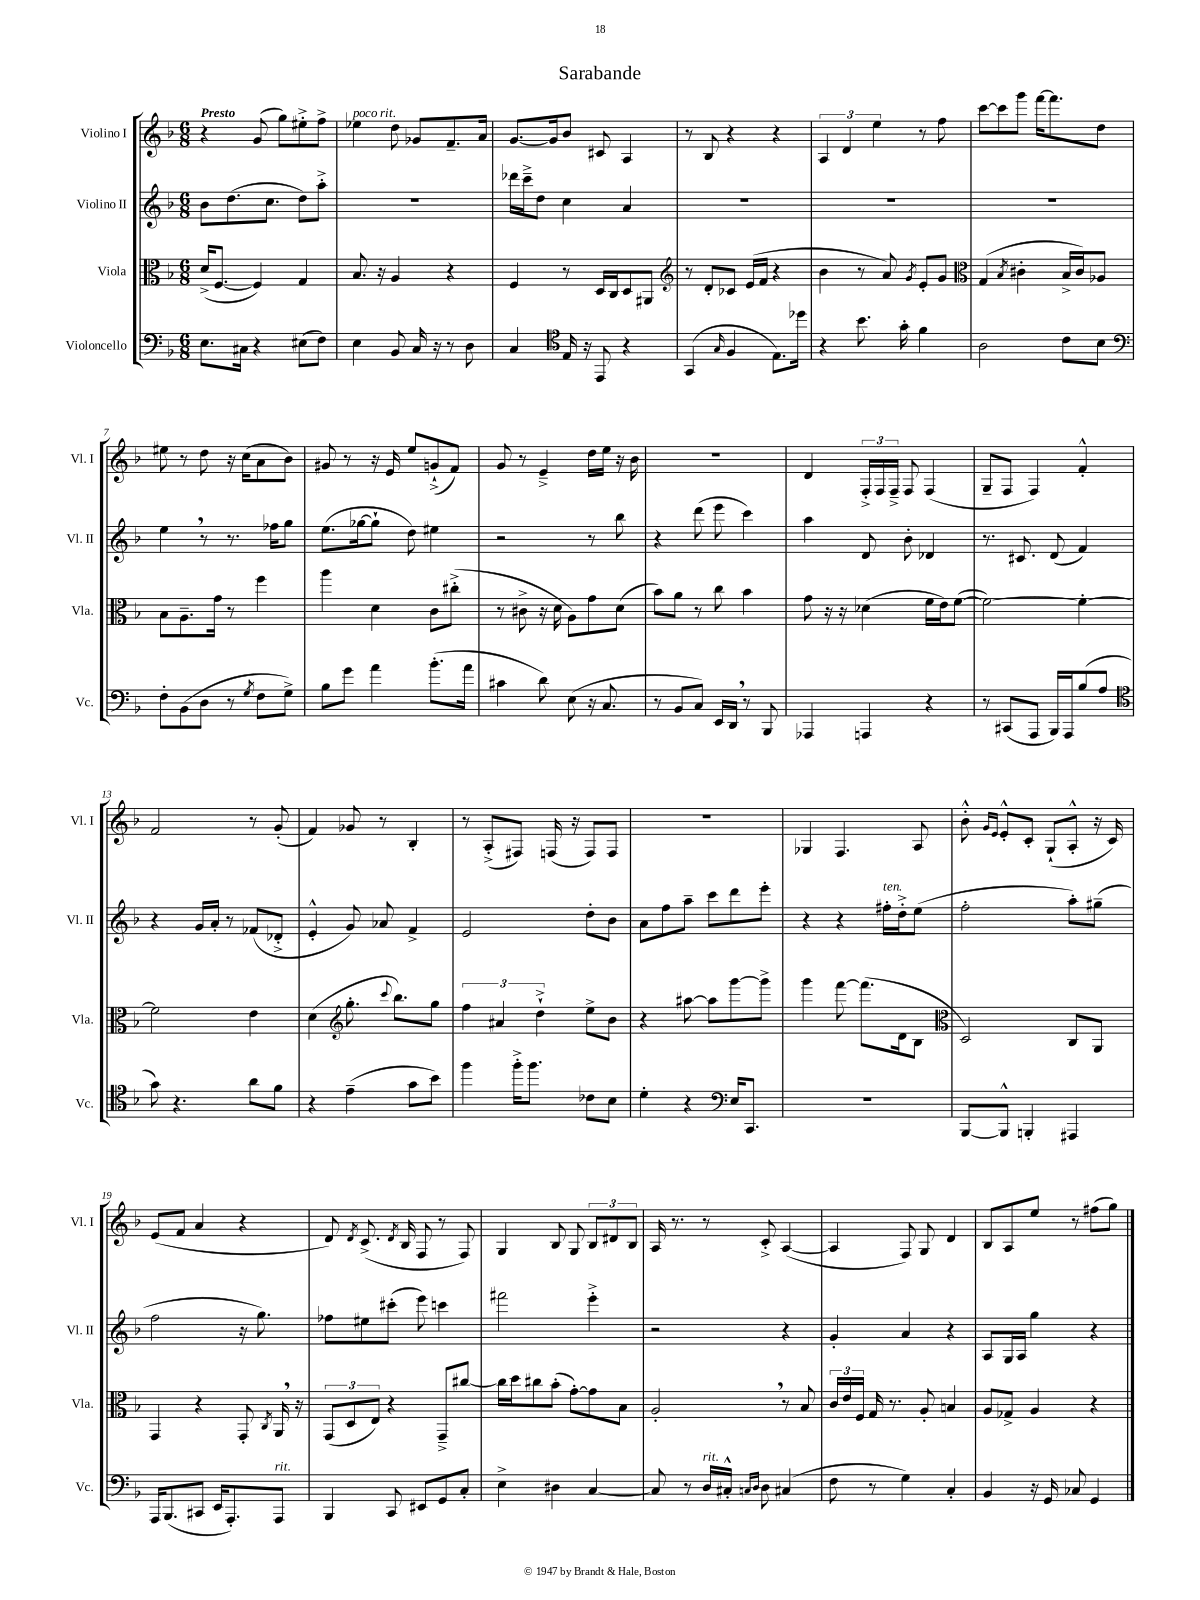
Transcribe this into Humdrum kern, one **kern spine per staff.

**kern	**kern	**kern	**kern
*part4	*part3	*part2	*part1
*staff4	*staff3	*staff2	*staff1
*I"Violoncello	*I"Viola	*I"Violino II	*I"Violino I
*I'Vc.	*I'Vla.	*I'Vl. II	*I'Vl. I
*clefF4	*clefC3	*clefG2	*clefG2
*k[b-]	*k[b-]	*k[b-]	*k[b-]
*M6/8	*M6/8	*M6/8	*M6/8
=1	=1	=1	=1
!	!	!	!LO:TX:a:B:t=Presto
8.E\L	(16d^/KL	8b-\L	4r
.	[8.F/J	.	.
.	.	(8.dd\	.
16C#X\Jk	.	.	.
4r	4F/])	.	(8g/
.	.	8.cc\J	.
.	.	.	8gg\L)
(8E#X\L	4G/	8dd\L)	8ee#X'^\
8F\J)	.	8aa'^\J	8ff^\J
=2	=2	=2	=2
!	!	!	!LO:TX:a:i:t=poco rit.
4E\	8.B-/	2.r	4ee-X\
.	16r	.	.
8BB-/	4A/	.	8dd\
16C/	.	.	8g-X/L
16r	.	.	.
8r	4r	.	8.f~/
8D\	.	.	.
.	.	.	16a/Jk
=3	=3	=3	=3
4C/	4F/	16ddd-X\LL	[8.g/L
.	.	16ccc~^\J	.
.	.	8dd\J	.
.	.	.	16g/k]
*clefC4	*	*	*
16E/	8r	4cc\	8b-/J
16r	.	.	.
8EE/	16D/LL	.	8c#X/
.	16C/J	.	.
4r	8D/	4a/	4A/
.	8AA#X/J	.	.
=4	=4	=4	=4
*	*clefG2	*	*
(4GG/	8r	2.r	8r
.	8d'/L	.	8B-/
16qqG/	.	.	.
4F/	8c-X/J	.	4r
.	(16e/LL	.	.
.	16f/JJ	.	.
8.E\L)	4r	.	4r
16dd-X\Jk	.	.	.
=5	=5	=5	=5
4r	4b-\	2.r	6A/
.	.	.	6d/
8.b-\	8r	.	.
.	.	.	6ee\
.	8a/)	.	.
16g'\	.	.	.
.	8qg/	.	.
4f\	8e'/L	.	8r
.	8g/J	.	8ff\
=6	=6	=6	=6
*	*clefC3	*	*
2A\	(4G/	2.r	[8ccc\L
.	.	.	8ccc\]
.	8qB-/	.	.
.	4c#X'\	.	8ggg\J
.	.	.	[16fff\KL
.	.	.	8.fff\]
8c\L	16B-^/LL	.	.
.	16c#/J)	.	.
8B-\J	8A-X/J	.	8dd\J
!!LO:LB:g=z
=7	=7	=7	=7
*clefF4	*	*	*
8F'\L	8B-\L	4ee,\	8ee#X\
(8BB-\	8.A~\	.	8r
8D\J	.	8r	8dd\
.	16g\Jk	.	.
8r	8r	8.r	16r
.	.	.	(16cc\KL
8qG/	.	.	.
8F\L	4ff\	.	8a\
.	.	16ff-X\KL	.
8G^\J)	.	8gg\J	8b-\J)
=8	=8	=8	=8
8B-\L	4aa\	(8.ee\L	8g#X/
8g\J	.	.	8r
.	.	[16gg-X\k	.
4a\	4d\	8gg-`\J]	16r
.	.	.	16e/
.	.	8dd\)	8ee/L
(8.b-'\L	8c\L	4ee#X\	(8gn`^/
.	(8cc#X'^\J	.	8f/J)
16a\Jk	.	.	.
=9	=9	=9	=9
4c#X\	8r	2r	8g/
.	8c#X^\	.	8r
8d\)	16r	.	4e~^/
.	16d\	.	.
(8E\	8A\L)	.	.
16r	8g\	8r	16dd\LL
8.C/	.	.	16ee\JJ
.	(8d\J	8bb-\	16r
.	.	.	16b-\
=10	=10	=10	=10
8r	8b-\L)	4r	2.r
8BB-/L	8a\J	.	.
8C/J)	8r	(8ddd\	.
16EE/LL	8cc\	8eee\	.
16DD,/JJ	.	.	.
8r	4b-\	4ccc\)	.
8BBB-/	.	.	.
=11	=11	=11	=11
4AAA-X/	8g\	4aa\	4d/
.	16r	.	.
.	16r	.	.
4AAAn/	(4d-X\	8d/	24F'^/LL
.	.	.	24F/
.	.	.	24F~^/JJ
.	.	8b-'\	8F/
4r	16f\LL	4d-X/	(4F/
.	16e\J)	.	.
.	([8f\J	.	.
=12	=12	=12	=12
8r	2f\_)	8.r	8G~/L
(8CC#X/L	.	.	8F/J
.	.	8.c#X/	.
8AAA/J	.	.	4F/)
16BBB-/LL)	.	(8d/	.
16AAA/J	.	.	.
(8B-/	4f'\_	4f/)	4f'^^/
8A/J	.	.	.
!!LO:LB:g=z
=13	=13	=13	=13
*clefC4	*	*	*
8g\)	2f\]	4r	2f/
4.r	.	.	.
.	.	16g/LL	.
.	.	16a'/JJ	.
.	.	8r	.
8a\L	4e\	(8f-X/L	8r
8f\J	.	8d-X'^/J	(8g'/
=14	=14	=14	=14
4r	(4d\	4e'^^/	4f/)
*	*clefG2	*	*
(4e~\	8.gg'\	8g/)	8g-X/
.	.	8a-X/	8r
.	8qqccc/	.	.
.	8.bb-\L)	.	.
8g\L	.	4f^/	4B-'/
8b-\J)	8gg\J	.	.
=15	=15	=15	=15
4ff\	6ff\	2e/	8r
.	.	.	(8A'^/L
.	6a#X/	.	.
16ff'^\KL	.	.	8F#X/J)
8.ff\J	.	.	.
.	6dd`^\	.	.
.	.	.	(16Fn/
.	.	.	16r
8c-X\L	8ee^\L	8dd'\L	8F/L)
8B-\J	8b-\J	8b-\J	8F/J
=16	=16	=16	=16
4d'\	4r	8a\L	2.r
.	.	8ff\	.
4r	[8aa#X\	8aa~\J	.
.	8aa#\L]	8ccc\L	.
*clefF4	*	*	*
16E/KL	[8ggg\	8ddd\	.
8.CC/J	.	.	.
.	8ggg^\J]	8eee'\J	.
=17	=17	=17	=17
2.r	4ggg\	4r	4G-X/
.	[8fff\	4r	4.F/
.	(8.fff\L]	.	.
!	!	!LO:TX:a:i:t=ten.	!
.	.	16ff#X'\LL	.
.	16d\k	16dd'^\J	.
.	8B-\J	(8ee\J	8A/
=18	=18	=18	=18
*	*clefC3	*	*
[8BBB-/L	2D/)	2ff'\	8b-'^^\
.	.	.	16qqg/LL
.	.	.	16qqe/JJ
8BBB-^^/J]	.	.	8e'^^/L
4BBBn'/	.	.	8c'/J
.	.	.	(8G`/L
4AAA#X/	8C/L	8aa'\L)	8A'^^/J
.	8AA/J	(8gg#X~\J	16r
.	.	.	16c/)
!!LO:LB:g=z
=19	=19	=19	=19
16AAA/KL	4GG/	2ff\	(8e/L
(8.BBB-/	.	.	.
.	.	.	8f/J
8CC#X/J	4r	.	4a/
16EE/KL	.	.	.
8.AAA'/)	.	.	.
.	8GG'/	16r	4r
.	.	8.gg\)	.
.	8qC/	.	.
!LO:TX:a:i:t=rit.	!	!	!
8AAA/J	16AA,/	.	.
.	16r	.	.
=20	=20	=20	=20
4BBB-/	(12GG/L	8ff-X\L	8d/)
.	12D/	.	.
.	.	.	8qd/
.	.	8ee#X\	(8.c^/
.	12E/J)	.	.
8CC/	4r	(8ccc#X'\J	.
.	.	.	8qd/
.	.	.	16B-/
8EE#X/L	.	8eee\)	8F/
8GG/	8GG~^/L	4cccn\	8r
8C'/J	[8cc#X/J	.	8F/)
=21	=21	=21	=21
4E^\	16cc#\LL]	2fff#X\	4G/
.	16dd\J	.	.
.	8cc#X\	.	.
4D#X\	(8b-'\J	.	8B-/
.	[8g'\L)	.	8G/
[4C/	8g\]	4eee'^\	12B-/L
.	.	.	12d#X/
.	8B-\J	.	.
.	.	.	12B-/J
=22	=22	=22	=22
8C/]	2A',/	2r	16A/
.	.	.	8.r
8r	.	.	.
!LO:TX:a:i:t=rit.	!	!	!
16D/LL	.	.	8r
16C#X'^^/JJ	.	.	.
16qqCn/LL	.	.	.
16qqD/JJ	.	.	.
8D\	.	.	8c'^/
(4C#X/	8r	4r	([4A/
.	8B-/	.	.
=23	=23	=23	=23
8F\	24c/LL	4g'/	4A/]
.	24e/	.	.
.	24F/JJ	.	.
8r	16G/	.	.
.	8.r	.	.
4G\)	.	4a/	8F/)
.	8A'/	.	8G/
4C'/	4Bn/	4r	4d/
=24	=24	=24	=24
4BB-/	8A/L	8A/L	8B-/L
.	8G-X^/J	16G/L	8A/
.	.	16A/JJ	.
16r	4A/	4gg\	8ee/J
16GG/	.	.	.
8C-X/	.	.	8r
4GG/	4r	4r	(8ff#X\L
.	.	.	8gg\J)
==	==	==	==
*-	*-	*-	*-
